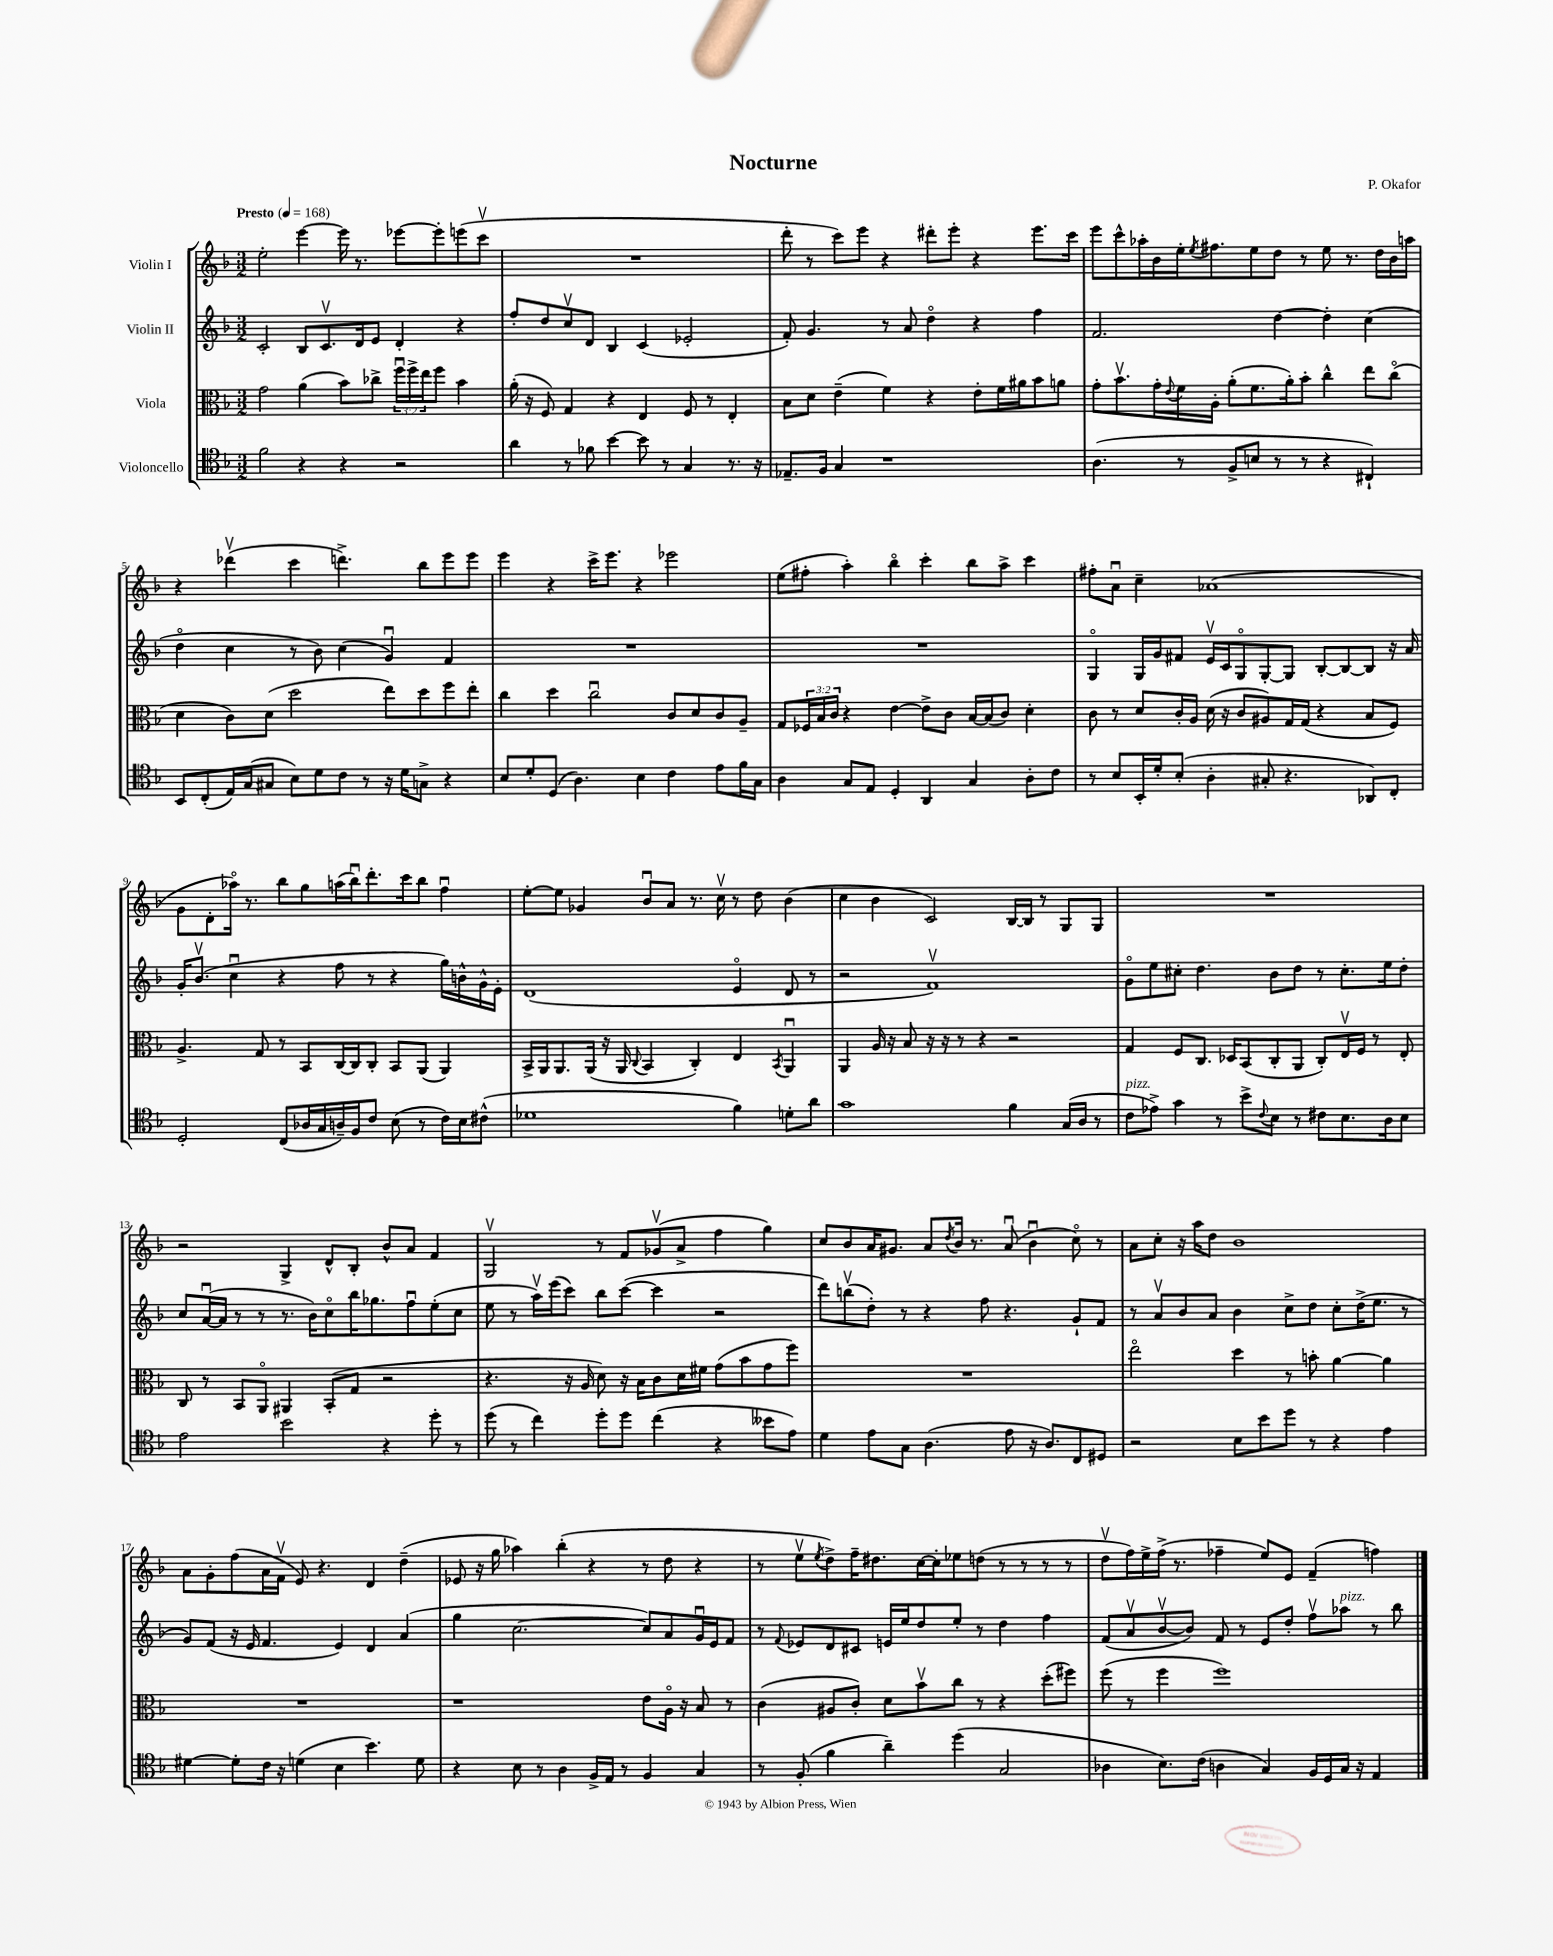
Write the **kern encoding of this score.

**kern	**kern	**kern	**kern
*part4	*part3	*part2	*part1
*staff4	*staff3	*staff2	*staff1
*I"Violoncello	*I"Viola	*I"Violin II	*I"Violin I
*clefC4	*clefC3	*clefG2	*clefG2
*k[b-]	*k[b-]	*k[b-]	*k[b-]
*M3/2	*M3/2	*M3/2	*M3/2
*MM168	*MM168	*MM168	*MM168
=1	=1	=1	=1
!	!	!	!LO:TX:a:B:t=Presto
2f\	2g\	2c'/	2ee'\
4r	(4a\	8B-/L	[4eee\
.	.	8.cv/	.
4r	8b-\L)	.	16eee\]
.	.	16d/k	8.r
.	8cc-X^\J	8e/J	.
2r	24ffu\LL	4d'/	[8eee-X\L
.	24ff^\	.	.
.	24ee\J	.	.
.	8ff\J	.	8eee-'\]
.	4b-\	4r	(8eeen\
.	.	.	8cccv\J
=2	=2	=2	=2
4a\	(16a'\	8ff'/L	1.r
.	16r	.	.
.	8F/)	8dd/	.
8r	4G/	8ccv/	.
8f-X\	.	8d/J	.
[4b-\	4r	4B-/	.
8b-\]	4E/	(4c/	.
8r	.	.	.
4G/	8F/	2e-X'/	.
.	8r	.	.
8.r	4E'/	.	.
16r	.	.	.
=3	=3	=3	=3
8.E-X~/L	8B-\L	8f'/)	8ddd'\
.	8d\J	4.g/	8r
16F/Jk	.	.	.
4G/	(4e~\	.	8ccc\L)
.	.	.	8eee\J
1r	4f\)	8r	4r
.	.	8a/	.
.	4r	4dd\	8ddd#X'\L
.	.	.	8eee'\J
.	8e'\L	4r	4r
.	16f\L	.	.
.	16a#X\J	.	.
.	8b-\	4ff\	8.eee\L
.	8an\J	.	.
.	.	.	16ccc\Jk
=4	=4	=4	=4
(4.A\	8g'\L	2.f/	8eee\L
.	8.b-v\	.	8ccc^^\
.	.	.	16aa-X'\L
.	16g'\L	.	16b-\
.	8qqe/	.	.
8r	16f\	.	16ee'\J
.	.	.	8qee/
.	16A'\JJ	.	8.ff#X\
8F^/L	(8a'\L	.	.
8Bn/J	8.f\	.	8ee\
8r	.	[4dd\	8dd\J
.	16a'\k)	.	.
8r	8b-'\J	.	8r
4r	4cc^^\	4dd'\]	8ee\
.	.	.	8.r
4C#X`/)	8ee\L	(4cc\	.
.	.	.	16dd\LL
.	(8cc\J	.	16b-\
.	.	.	16aan\JJ
!!LO:LB:g=z
=5	=5	=5	=5
8BB-/L	4d\	4dd\	4r
(8C'/	.	.	.
16E/L)	8c\L)	4cc\	(4ddd-Xv\
(16G/J	.	.	.
8G#X/J	(8d\J	.	.
8B-\L)	2dd\	8r	4ccc\
8d\	.	8b-\)	.
8c\J	.	(4cc\	4.dddn^\)
8r	.	.	.
16r	8ee\L)	4gu/)	.
16d\KL	.	.	.
8Gn^\J	8dd\	.	8bb-\L
4r	8ff\	4f/	8eee\
.	8ee'\J	.	8eee\J
=6	=6	=6	=6
8B-/L	4cc\	1.r	4eee\
8d'/	.	.	.
(8D/J	4dd\	.	4r
4.A\)	.	.	.
.	2ccu\	.	16ccc^\KL
.	.	.	8.eee\J
4B-\	.	.	4r
4c\	8c/L	.	2eee-X\
.	8d/	.	.
8e\L	8c/	.	.
16f\L	8A~/J	.	.
16G\JJ	.	.	.
=7	=7	=7	=7
4A\	8G/L	1.r	(8ee\L
.	24F-X/L	.	8ff#X'\J
.	24B-/	.	.
.	24c/JJ	.	.
8G/L	4r	.	4aa'\)
8E/J	.	.	.
4D'/	[4e\	.	4bb-\
4AA/	8e^\L]	.	4ccc'\
.	8c\J	.	.
4G/	[16B-/LL	.	8bb-\L
.	(16B-/J]	.	.
.	8c/J)	.	8aa^\J
8A'\L	4d'\	.	4ccc\
8c\J	.	.	.
=8	=8	=8	=8
8r	8c\	4G/	8ff#X'\L
8B-/L	8r	.	8au\J
16BB-'/L	8d/L	16G/LL	4cc~\
16d'/J	.	16g/J	.
(8B-'/J	16c'/L	8f#X/J	.
.	16A/JJ	.	.
4A'\	(16d\	16ev/LL	(1a-X
.	16r	16c/J	.
.	8c/L	8G/	.
8G#X'/	8A#X/)	[8G'/	.
4.r	16G/L	8G/J]	.
.	(16G/JJ	.	.
.	4r	[8B-'/L	.
.	.	8B-/_	.
8AA-X/L)	8B-/L	8B-/J]	.
8C'/J	8F/J)	16r	.
.	.	16a/	.
!!LO:LB:g=z
=9	=9	=9	=9
2D'/	4.A^/	16g'/KL	8g\L
.	.	(8.b-v/J	.
.	.	.	8d'\
.	.	4ccu\	16aa-X\Jk)
.	.	.	8.r
.	8G/	.	.
(8C/L	8r	4r	8bb-\L
16A-X/L	8BB-/L	.	8gg\
16G/	.	.	.
16An~/)	[16C/L	8ff\	(16aan\L
16F/J	16C/J]	.	16bb-u\J)
8c/J	8C'/J	8r	8.ddd'\
(8B-\	8BB-/L	4r	.
.	.	.	16ccc\k
8r	(8AA/J	.	8bb-\J
16c\LL)	4AA/)	16gg\LL)	4ffu\
16B-\J	.	16bn^^\	.
(8c#X^^\J	.	16g^^\	.
.	.	16e'\JJ	.
=10	=10	=10	=10
1d-X	16BB-^/LL	(1d	[8ee'\L
.	16AA/J	.	.
.	8.AA/	.	8ee\J]
.	.	.	4g-X/
.	(16AA/Jk	.	.
.	16r	.	.
.	16AA/	.	.
.	8qqC/	.	.
.	4BB-/	.	8b-u/L
.	.	.	8a/J
.	4C'/)	.	8.r
.	.	.	16ccv\
4f\)	4E/	4e/	8r
.	.	.	8dd\
.	8qBB-/	.	.
8dn'\L	4AAu/	8d/	(4b-\
8a\J	.	8r	.
=11	=11	=11	=11
1g	4AA/	2r	4cc\
.	16A/	.	4b-\
.	16r	.	.
.	8B-/	.	.
.	16r	1fv)	2c/)
.	16r	.	.
.	8r	.	.
.	4r	.	.
4f\	2r	.	[16B-/LL
.	.	.	16B-/JJ]
.	.	.	8r
(16G/LL	.	.	8G/L
16A/JJ	.	.	.
8r	.	.	8G/J
=12	=12	=12	=12
!LO:TX:a:i:t=pizz.	!	!	!
8c\L	4G/	8g\L	1.r
8e-X^\J)	.	8ee\	.
4g\	8F/L	8cc#X'\J	.
.	8.C/J	4.dd\	.
8r	.	.	.
.	16D-X/KL	.	.
8b-^\L	(8BB-/	.	.
8qqc/	.	.	.
8B-\J	8C'/	8b-\L	.
8r	8AA/J	8dd\J	.
8c#X\L	8C'/L)	8r	.
8.B-\	16Ev/L	8.cc#'\L	.
.	16F/JJ	.	.
.	8r	.	.
16A\k	.	16ee\k	.
8B-\J	8E'/	8dd'\J	.
!!LO:LB:g=z
=13	=13	=13	=13
2e\	8C/	8cc/L	2r
.	8r	([16au/L	.
.	.	16a/JJ]	.
.	8BB-/L	8r	.
.	8AA/J	8r	.
2b-\	4AA#X/	8.r	4G^/
.	.	16b-\KL)	.
.	(8BB-'/L	8cc\	8d^^/L
.	8G/J	16bb-\K	8B-'/J
.	.	8.gg-X\	.
4r	2r	.	8b-^^/L
.	.	8ffu\	8a/J
8dd'\	.	(8ee'\	4f/
8r	.	8cc\J	.
=14	=14	=14	=14
(8dd\	4.r	8ee\	2Gv/
8r	.	8r	.
4cc\)	.	16aav\LL)	.
.	.	(16eee\J	.
.	16r	8ccc\J)	.
.	16A/	.	.
8dd'\L	8d\)	8bb-\L	8r
8dd\J	16r	([8ccc\J	8f/L
.	16B-\KL	.	.
(4cc\	8c\	4ccc\]	(8g-Xv/
.	16d\L	.	8a^/J
.	16f#X\JJ	.	.
4r	(8g\L	2r	4ff\
.	8b-\	.	.
8b--X\L	8g\	.	4gg\)
8e\J)	8ff\J)	.	.
=15	=15	=15	=15
4d\	1.r	8ddd\L)	8cc/L
.	.	(8bbnv\	8b-/
8e\L	.	8dd'\J)	16a/K
.	.	.	8.g#X/J
8G\J	.	8r	.
(4.A\	.	4r	8a/L
.	.	.	8qdd/
.	.	.	16b-/Jk
.	.	.	8.r
.	.	8ff\	.
8e\	.	4.r	(8au/
16r	.	.	4b-u\
8.A/L)	.	.	.
8C/	.	8g`/L	8cc\)
8D#X/J	.	8f/J	8r
=16	=16	=16	=16
2r	2ee\	8r	8a\L
.	.	8av/L	8cc'\J
.	.	8b-/	16r
.	.	.	16aa\KL
.	.	8a/J	8dd\J
8B-\L	4dd\	4b-\	1b-
8b-\	.	.	.
8dd\J	8r	8cc^\L	.
8r	8bn'\	8dd\J	.
4r	[4a\	8cc'\L	.
.	.	(16dd^\K	.
.	.	8.ee\J	.
4e\	4a\]	.	.
.	.	8r	.
!!LO:LB:g=z
=17	=17	=17	=17
[4d#X\	1.r	8g/L)	8a\L
.	.	(8f/J	8g'\
8d#'\L]	.	16r	(8ff\
.	.	16e/	.
16c\Jk	.	4.f/	16a\L
16r	.	.	16fv\JJ
(4dn\	.	.	8e/)
.	.	.	4.r
4B-\	.	4e/)	.
4.b-\)	.	4d/	4d/
.	.	(4a/	(4dd~\
8d\	.	.	.
=18	=18	=18	=18
4r	1r	4gg\	8e-X/
.	.	.	16r
.	.	.	16gg\
8B-\	.	[2.cc\	4aa-X\)
8r	.	.	.
4A\	.	.	(4bb-'\
16F^/LL	.	.	4r
16E/JJ	.	.	.
8r	.	.	.
4F/	8e\L	8cc/L])	8r
.	16A\Jk	8a/	8dd\
.	16r	.	.
4G/	8B-/	16gu/L	4r
.	.	16e/J	.
.	8r	8f/J	.
=19	=19	=19	=19
8r	(4c\	8r	8r
.	.	8qqf/	.
(8F'/	.	8e-X/L	8eev\L
.	.	.	8qee/
4f\	8A#X/L	8d/	8dd^\)
.	8c'/J)	8c#X/J	16ff~\K
.	.	.	8.dd#X\
4a~\)	8d\L	16en/LL	.
.	.	16ee/J	.
.	8b-v\	8dd/	[16cc\L
.	.	.	16cc'\J]
(4dd\	8cc\J	8ee'/J	8ee-X\
.	8r	8r	(8ddn\J
2G/	4r	4dd\	8r
.	.	.	8r
.	(8dd'\L	4ff\	8r
.	8ff#X\J)	.	8r
=20	=20	=20	=20
4A-X\	(8ff\	(8f/L	8ddv\L
.	8r	8av/	16ff\L)
.	.	.	16ee^\
8.B-\L)	4ff\	[8b-v/	(16ff^\JJ
.	.	.	8.r
.	.	8b-/J])	.
(16c\Jk	.	.	.
4An\	1ff)	8f/	4ff-X~\
.	.	8r	.
4G/)	.	8e/L	8ee/L)
.	.	8dd'/J	8e/J
16F/LL	.	8ffv\L	(4f~/
16D/	.	.	.
!	!	!LO:TX:a:i:t=pizz.	!
16G/JJ	.	8aa-X\J	.
16r	.	.	.
4E/	.	8r	4ffn\)
.	.	8bb-\	.
==	==	==	==
*-	*-	*-	*-
